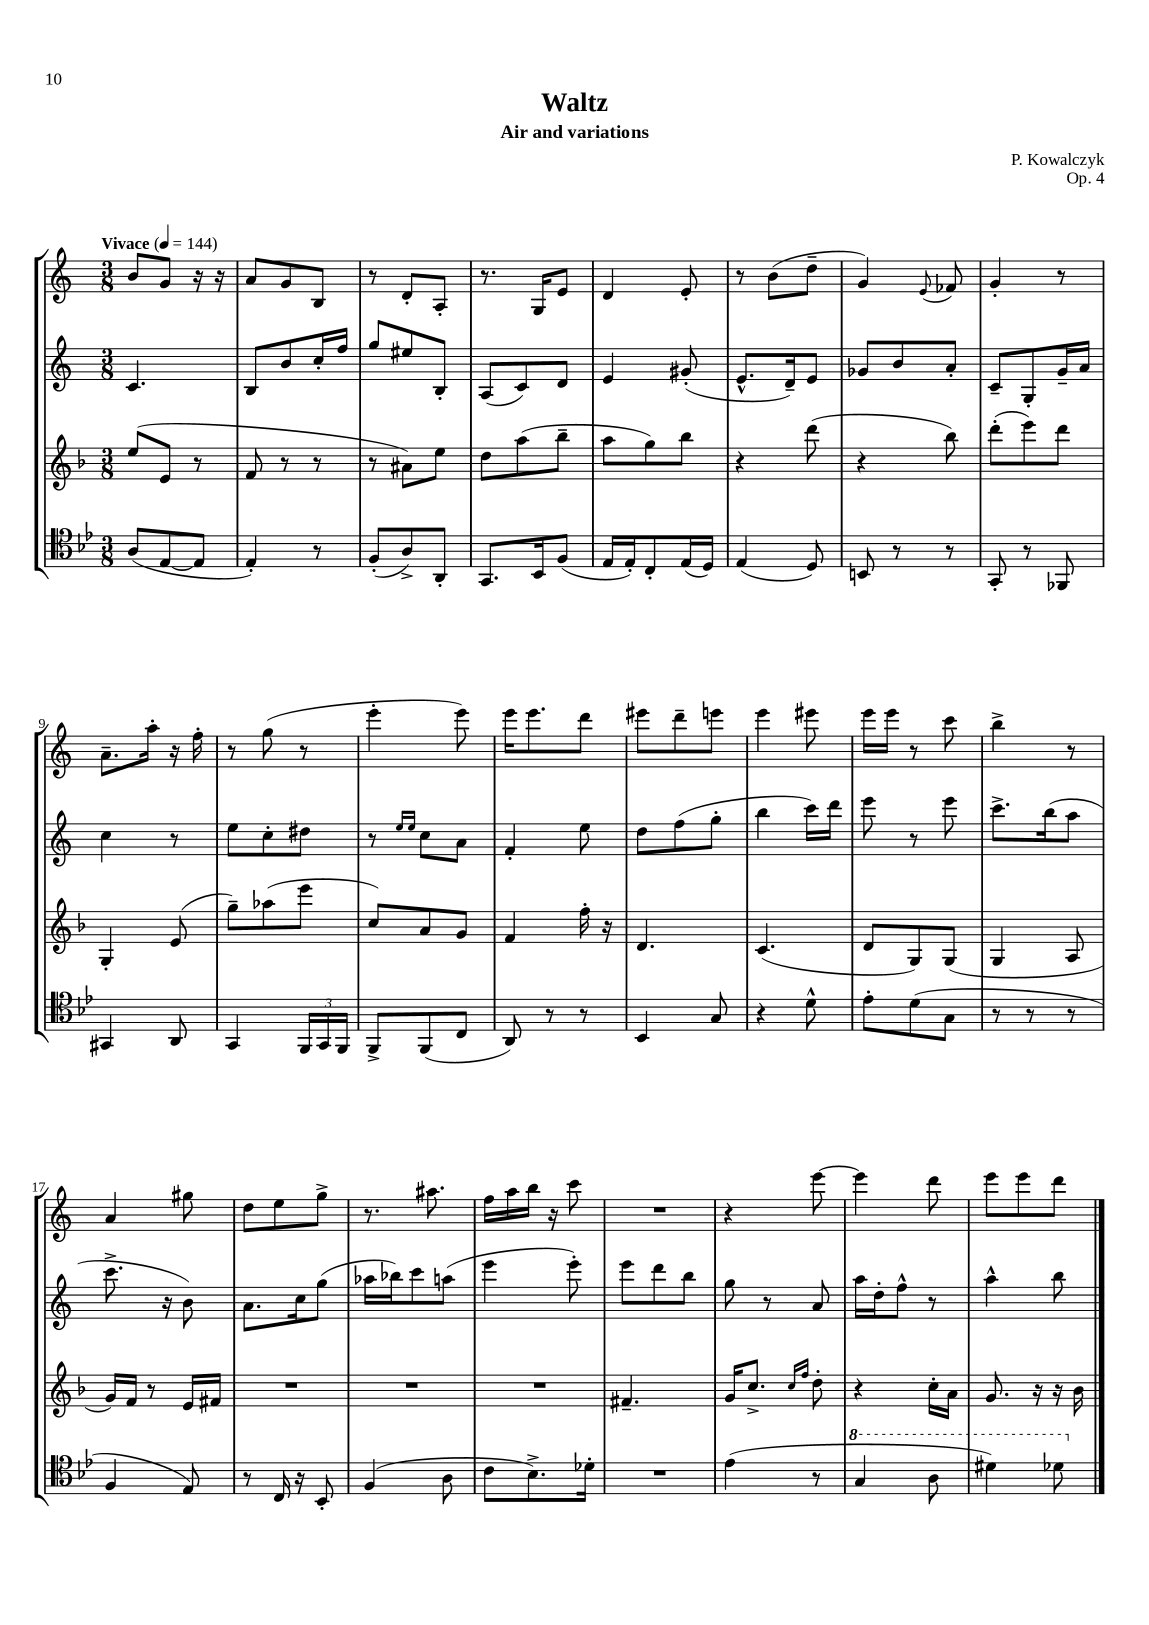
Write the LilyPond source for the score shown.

\header { title = "Waltz" composer = "P. Kowalczyk" subtitle = "Air and variations" opus = "Op. 4" }
<<
\new StaffGroup <<
\new Staff = "s0" {
    \clef treble \key c \major \numericTimeSignature \time 3/8 \tempo "Vivace" 4 = 144
    b'8 g'8 r16 r16 |
    a'8 g'8 b8 |
    r8 d'8-. a8-. |
    r8. g16 e'8 |
    d'4 e'8-. |
    r8 b'8( d''8-- |
    g'4) \appoggiatura { e'8 } fes'8 |
    g'4-. r8 |
    a'8.-- a''16-. r16 f''16-. |
    r8 g''8( r8 |
    e'''4-. e'''8) |
    e'''16 e'''8. d'''8 |
    eis'''8 d'''8-- e'''8 |
    e'''4 eis'''8 |
    e'''16 e'''16 r8 c'''8 |
    b''4-> r8 |
    a'4 gis''8 |
    d''8 e''8 g''8-> |
    r8. ais''8. |
    f''16 a''16 b''16 r16 c'''8 |
    R4. |
    r4 e'''8~ |
    e'''4 d'''8 |
    e'''8 e'''8 d'''8 \bar "|." |
}
\new Staff = "s1" {
    \clef treble \key c \major \numericTimeSignature \time 3/8
    c'4. |
    b8 b'8 c''16-. f''16 |
    g''8 eis''8 b8-. |
    a8( c'8) d'8 |
    e'4 gis'8-.( |
    e'8.-^ d'16--) e'8 |
    ges'8 b'8 a'8-. |
    c'8-- g8-. g'16-- a'16 |
    c''4 r8 |
    e''8 c''8-. dis''8 |
    r8 \grace { e''16 e''16 } c''8 a'8 |
    f'4-. e''8 |
    d''8 f''8( g''8-. |
    b''4 c'''16) d'''16 |
    e'''8 r8 e'''8 |
    c'''8.-> b''16( a''8 |
    c'''8.-> r16 b'8) |
    a'8. c''16 g''8( |
    aes''16 bes''16) c'''8 a''8( |
    e'''4 e'''8-.) |
    e'''8 d'''8 b''8 |
    g''8 r8 a'8 |
    a''16 d''16-. f''8-^ r8 |
    a''4-^ b''8 \bar "|." |
}
\new Staff = "s2" {
    \clef treble \key f \major \numericTimeSignature \time 3/8
    e''8( e'8 r8 |
    f'8 r8 r8 |
    r8 ais'8) e''8 |
    d''8 a''8( bes''8-- |
    a''8 g''8) bes''8 |
    r4 d'''8( |
    r4 bes''8) |
    d'''8-.( e'''8) d'''8 |
    g4-. e'8( |
    g''8--) aes''8( e'''8 |
    c''8) a'8 g'8 |
    f'4 f''16-. r16 |
    d'4. |
    c'4.( |
    d'8 g8) g8( |
    g4 a8 |
    g'16) f'16 r8 e'16 fis'16 |
    R4. |
    R4. |
    R4. |
    fis'4.-- |
    g'16 c''8.-> \grace { c''16 f''16 } d''8-. |
    r4 c''16-. a'16 |
    g'8. r16 r16 bes'16 \bar "|." |
}
\new Staff = "s3" {
    \clef tenor \key bes \major \numericTimeSignature \time 3/8
    a8( ees8~ ees8 |
    ees4-.) r8 |
    f8-.( a8->) a,8-. |
    g,8. bes,16 f8( |
    ees16 ees16-.) c8-. ees16( d16) |
    ees4( d8) |
    b,8 r8 r8 |
    g,8-. r8 fes,8 |
    gis,4 a,8 |
    g,4 \tuplet 3/2 { f,16 g,16 f,16 } |
    f,8-> f,8( c8 |
    a,8) r8 r8 |
    bes,4 g8 |
    r4 d'8-^ |
    ees'8-. d'8( g8 |
    r8 r8 r8 |
    f4 ees8) |
    r8 c16 r16 bes,8-. |
    f4( a8 |
    c'8 bes8.->) des'16-. |
    R4. |
    ees'4( r8 |
    \ottava #1 g'4 a'8 |
    dis''4) des''8 \ottava #0 \bar "|." |
}
>>
>>
